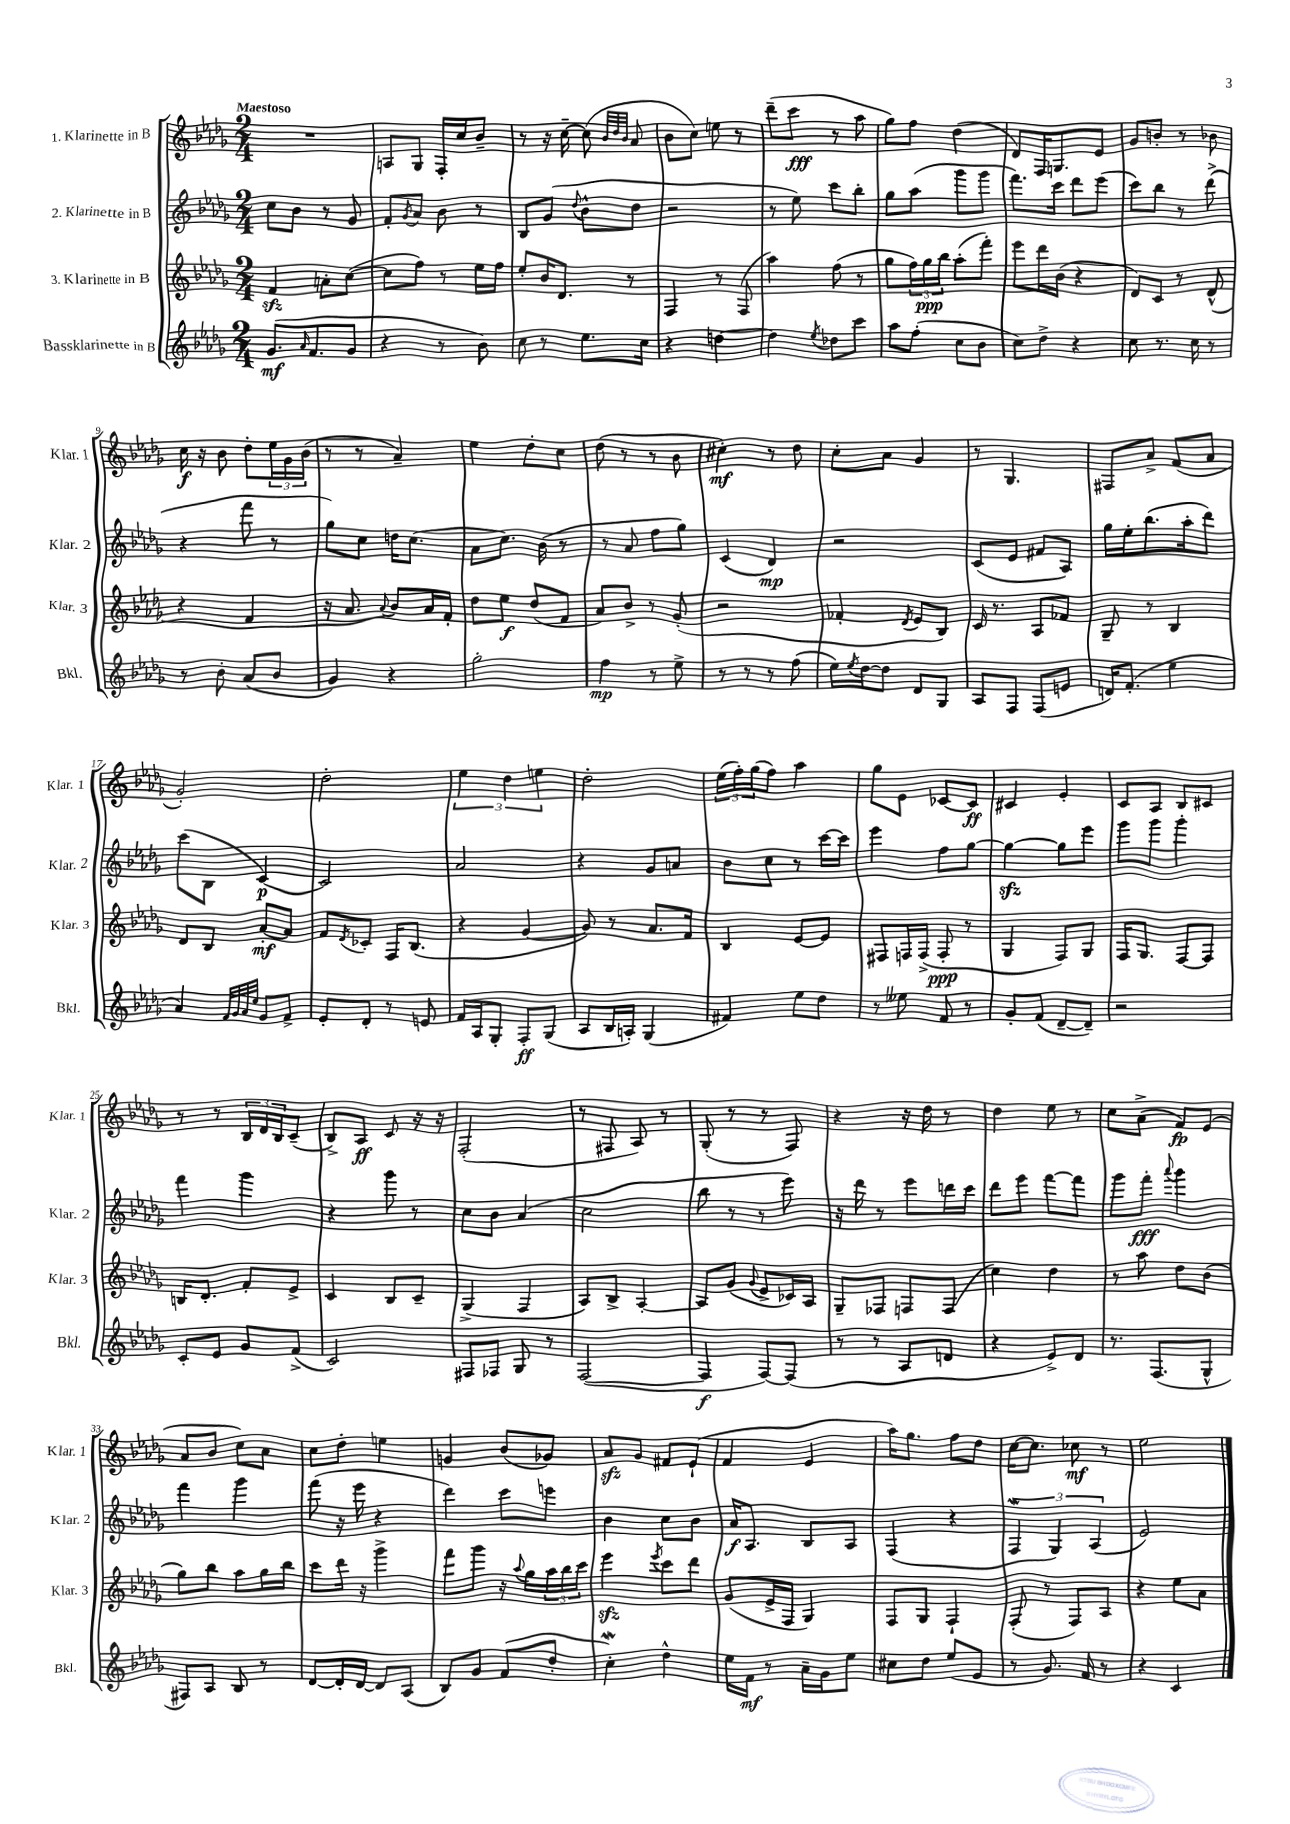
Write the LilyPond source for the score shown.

<<
\new StaffGroup <<
\new Staff = "s0" \with { instrumentName = "1. Klarinette in B" shortInstrumentName = "Klar. 1" } {
    \clef treble \key des \major \numericTimeSignature \time 2/4 \tempo "Maestoso"
    R2 |
    a8 ges8 f16-. c''16 bes'8-- |
    r8 r16 c''16~-- c''8( \grace { bes'32 des''32 bes'32 } aes'8 |
    bes'8 c''8) e''8 r8 |
    des'''8--( c'''8\fff r8 aes''8 |
    ges''8) f''8 des''4( |
    des'8) f16 g8. ees'8 |
    ges'8 b'8-. r8 bes'8 |
    c''16\f r16 bes'8 des''8-. \tuplet 3/2 { ees''16 ges'16 bes'16( } |
    r8 r8 aes'4--) |
    ees''4 des''8-. c''8 |
    des''8( r8 r8 bes'8 |
    cis''4-.\mf) r8 des''8 |
    c''8-. aes'8 ges'4 |
    r8 ges4. |
    fis8 aes'8-> f'8( aes'8 |
    ges'2-.) |
    des''2-. |
    \tuplet 3/2 { ees''4 des''4 e''4 } |
    des''2-. |
    \tuplet 3/2 { ees''16( f''16-.) ges''16( } f''8) aes''4 |
    ges''8 ees'8 ces'8~ ces'8\ff |
    cis'4 ees'4-. |
    c'8 aes8 bes8 cis'8 |
    r8 r8 \tuplet 3/2 { bes16 des'16 bes16 } c'8--( |
    bes8->) aes8\ff c'8 r16 r16 |
    f2-.( |
    r8 fis8 aes8) r8 |
    ges8-.( r8 r8 f8) |
    r4 r16 des''16 r8 |
    des''4 ees''8 r8 |
    c''8 aes'8->( f'8\fp) ees'8( |
    aes'8 bes'8 c''8) aes'8 |
    c''8 des''8-. e''4 |
    g'4 bes'8( ges'8) |
    aes'8\sfz ges'8 fis'8 ees'8-!( |
    f'4 ees'4 |
    aes''16) ges''8. f''8 des''8 |
    c''16~ c''8. ces''8\mf r8 |
    ees''2 \bar "|." |
}
\new Staff = "s1" \with { instrumentName = "2. Klarinette in B" shortInstrumentName = "Klar. 2" } {
    \clef treble \key des \major \numericTimeSignature \time 2/4
    c''8 bes'8 r8 ges'8 |
    f'8-. \acciaccatura { ges'8 } aes'8 bes'8 r8 |
    bes8 ges'8( \appoggiatura { des''8 } bes'8-^ des''8 |
    r2 |
    r8 ees''8) c'''8 bes''8-. |
    ges''8 aes''8( ges'''8 ges'''8 |
    f'''8.) c'''16 des'''8 ees'''8( |
    c'''8) bes''8 r8 des'''8->( |
    r4 f'''8 r8 |
    ges''8) c''8 d''16 c''8.( |
    aes'8 c''8.) bes'16( r8 |
    r8 aes'8 f''8 ges''8) |
    c'4( des'4\mp) |
    r2 |
    c'8( ees'8 fis'8 aes8) |
    ges''16 ees''16-. bes''8.( aes''16-. des'''8) |
    c'''8( bes8 c'4~\p) |
    c'2 |
    aes'2 |
    r4 ges'8 a'8 |
    bes'8 c''8 r8 c'''16~ c'''16 |
    ees'''4 f''8 ges''8~ |
    ges''4~\sfz ges''8 ees'''8 |
    ges'''8 ges'''8 ges'''4-. |
    f'''4 ges'''4 |
    r4 ges'''8 r8 |
    c''8 bes'8 aes'4( |
    c''2 |
    bes''8 r8 r8 ees'''8) |
    r16 des'''16 r8 ees'''8 d'''16 c'''16 |
    des'''8 ees'''8 f'''8~ f'''8 |
    ges'''8 f'''8-.\fff \appoggiatura { aes'''8 } ges'''4 |
    f'''4 ges'''4 |
    f'''8( r16 ees'''16 r4 |
    des'''4) c'''8 e'''8 |
    bes'4 c''8 bes'8 |
    aes'16\f aes8. bes8 aes8 |
    f4( r4 |
    \tuplet 3/2 { f4\mordent ges4) aes4( } |
    ees'2) \bar "|." |
}
\new Staff = "s2" \with { instrumentName = "3. Klarinette in B" shortInstrumentName = "Klar. 3" } {
    \clef treble \key des \major \numericTimeSignature \time 2/4
    f'4\sfz a'8-. c''8~( |
    c''8 f''8) r8 ees''16 f''16 |
    ees''8-. bes'16 des'8. r8 |
    f4 r8 f8( |
    aes''4) f''8( r8 |
    ges''8 \tuplet 3/2 { f''16) ges''16\ppp bes''16 } aes''8-.( f'''8-.) |
    ees'''8 des'''16 bes'16( r4 |
    des'8) c'8 r8 des'8-^( |
    r4 f'4 |
    r16 aes'8. \appoggiatura { aes'8 } bes'8) aes'16 f'16-. |
    des''8 ees''8\f des''8( f'8 |
    aes'8) bes'8-> r8 ges'8-.( |
    r2 |
    fes'4-. \acciaccatura { des'8 } ees'8 bes8) |
    c'16 r8. aes8 fes'8 |
    ges8-- r8 bes4 |
    des'8 bes8 aes'8~-.\mf aes'8 |
    f'8 \acciaccatura { des'8 } ces'8-. f16 bes8.( |
    r4 ges'4~ |
    ges'8) r8 aes'8. f'16 |
    bes4 ees'8~ ees'8 |
    fis8 f16 f16->( f8-.\ppp r8 |
    ges4 f8) ges8 |
    f16 ges8. f8~ f8 |
    b16 des'8.-. f'8-. ees'8-> |
    c'4 bes8 c'8-- |
    ges4->( f4 |
    aes8) bes8-> aes4~-. |
    aes8 ges'8( \appoggiatura { ges'8 } ees'8-> ces'16) aes16 |
    ges8-- fes8 f8 f8( |
    c''4) des''4 |
    r8 aes''8 des''8 bes'8( |
    ges''8) bes''8 aes''8 ges''16 bes''16 |
    c'''8 des'''16 r16 ges'''4-> |
    f'''8 ges'''8 r16 \appoggiatura { aes''8 } ges''16 \tuplet 3/2 { aes''16 bes''16 c'''16 } |
    ees'''4\sfz \acciaccatura { ees'''8 } c'''8 des'''8 |
    ges'8( ees'16-> f16 ges4) |
    f8 ges8 f4-! |
    f8-.( r8 f8) aes8 |
    r4 ees''8 aes'8 \bar "|." |
}
\new Staff = "s3" \with { instrumentName = "Bassklarinette in B" shortInstrumentName = "Bkl." } {
    \clef treble \key des \major \numericTimeSignature \time 2/4
    ges'8.\mf( \grace { aes'16 } f'8. ges'8 |
    r4 r8 bes'8) |
    c''8 r8 ees''8. c''16 |
    r4 d''4~ |
    d''4 \acciaccatura { ees''8 } des''8 c'''8 |
    aes''8 f''8-.( c''8 bes'8 |
    c''8) des''8-> r4 |
    c''8 r8. c''16 r8 |
    r8 bes'8-. aes'8( bes'8 |
    ges'4) r4 |
    ges''2-. |
    f''4\mp r8 ees''8-> |
    r8 r8 r8 f''8( |
    ees''16) \acciaccatura { ees''8 } des''16~ des''8 des'8 ges8 |
    aes8 f8 f8( e'8 |
    d'16) f'8.-.( ees''4 |
    aes'4) \grace { f'32 ges'32 aes'32 ees''32 } ges'8 f'8-> |
    ees'8-. des'8-. r8 e'8 |
    f'16 aes16 ges8-. f8-.\ff ges8( |
    aes8 bes16 a16-.) ges4( |
    fis'4) ees''8 des''8 |
    r8 eeses''8 f'8 r8 |
    ges'8-. f'8( des'8~-- des'8--) |
    r2 |
    c'8-. ees'8 ges'8 f'8->( |
    c'2) |
    fis8 fes8 ges8 r8 |
    f2~( |
    f4\f f8~) f8( |
    r8 r8 aes8 d'8 |
    r4 ees'8->) des'8 |
    r8. f8.( ges8-^ |
    fis8) aes8 bes8 r8 |
    des'8~ des'16-. des'16~ des'8 aes8( |
    bes8) ges'8 f'8( des''8-. |
    c''4-.\mordent) des''4-^ |
    ees''16 f'16\mf r8 aes'16-- ges'16 ees''8 |
    cis''8 des''8 ees''8( ees'8 |
    r8 ges'8.) f'16 r8 |
    r4 c'4 \bar "|." |
}
>>
>>
